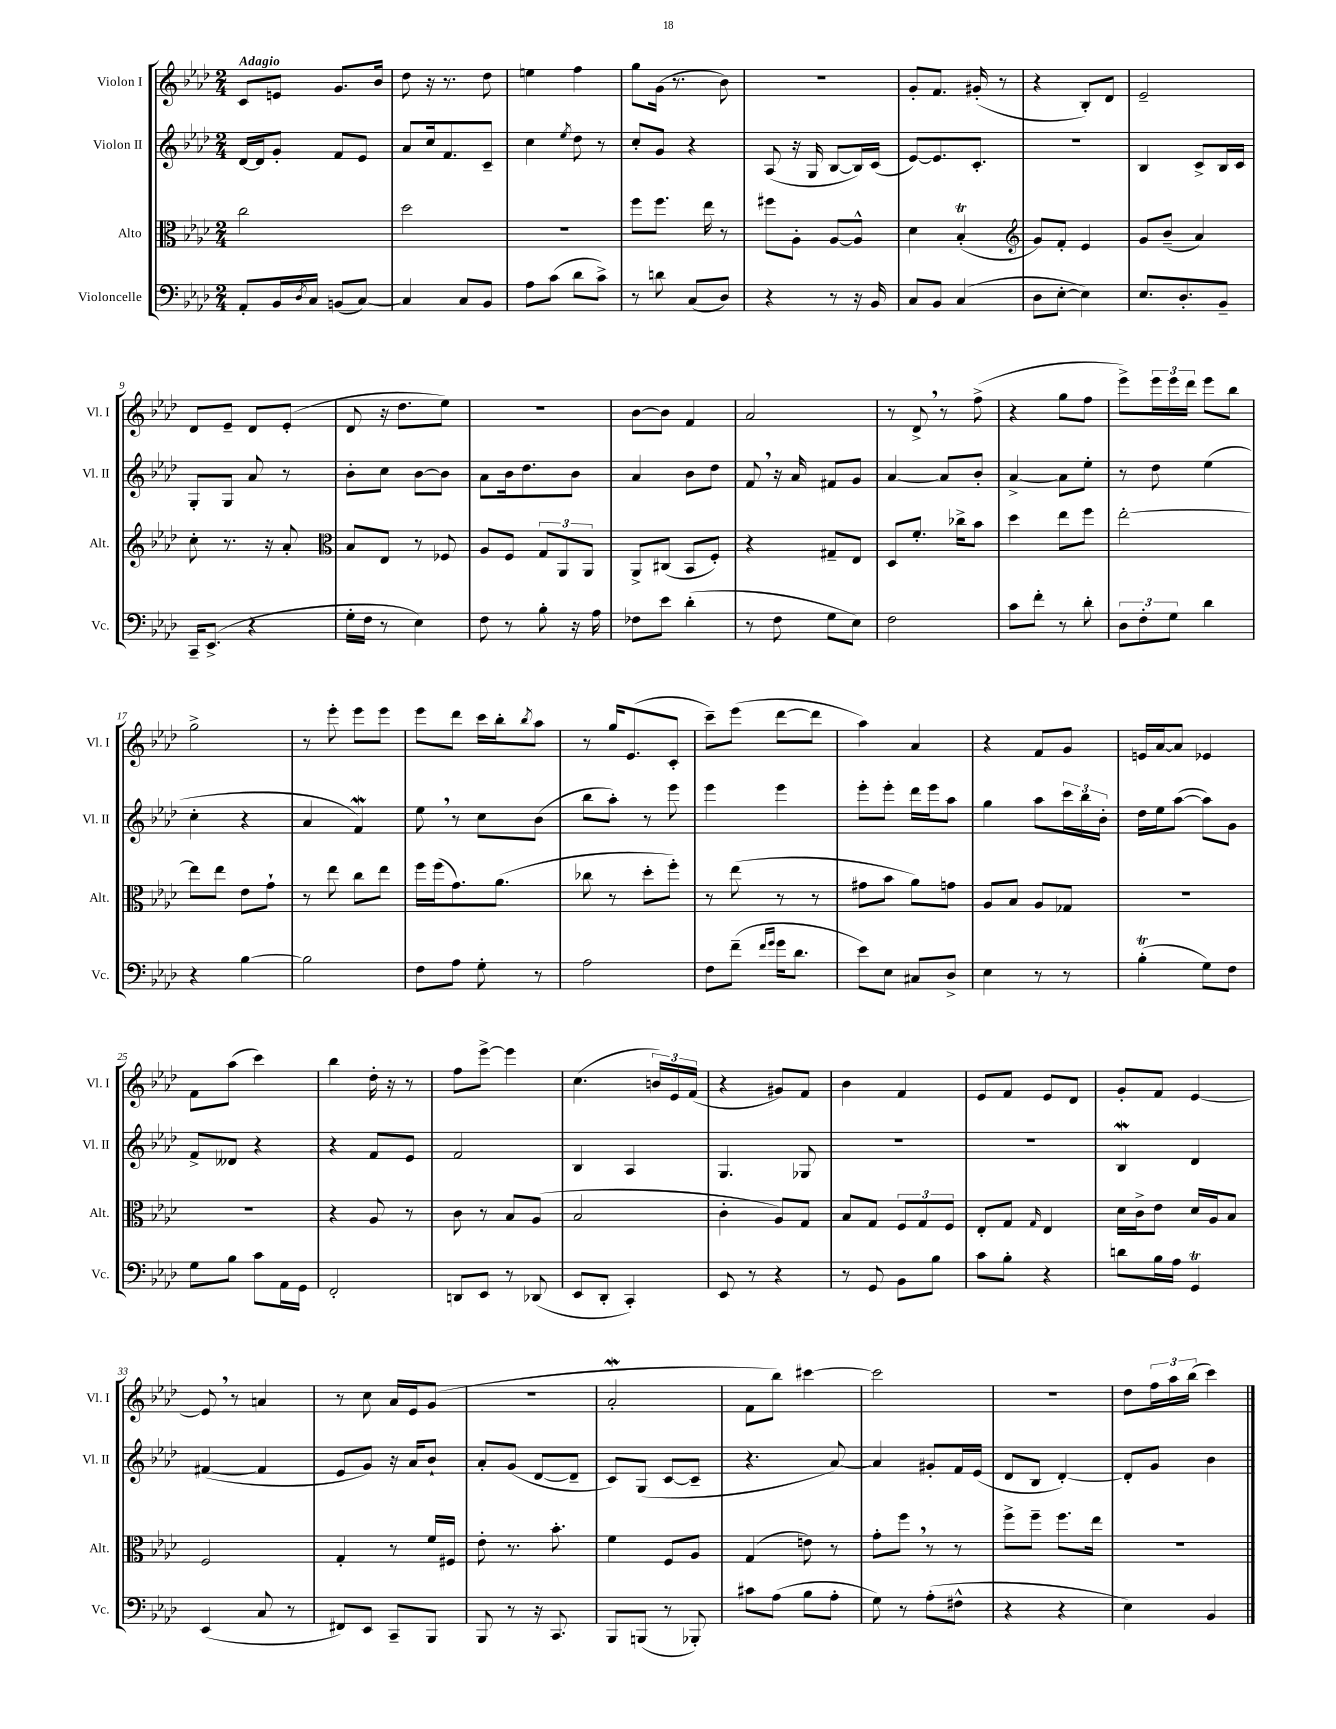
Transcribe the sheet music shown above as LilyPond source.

<<
\new StaffGroup <<
\new Staff = "s0" \with { instrumentName = "Violon I" shortInstrumentName = "Vl. I" } {
    \clef treble \key aes \major \numericTimeSignature \time 2/4 \tempo "Adagio"
    c'8 e'8 g'8. bes'16 |
    des''8 r16 r8. des''8 |
    e''4 f''4 |
    g''8 g'16( r8. bes'8) |
    R2 |
    g'8-. f'8. gis'16-.( r8 |
    r4 bes8-.) des'8 |
    ees'2-- |
    des'8 ees'8-- des'8 ees'8-.( |
    des'8 r16 des''8. ees''8) |
    r2 |
    bes'8~ bes'8 f'4 |
    aes'2 |
    r8 des'8-> \breathe r8 f''8->( |
    r4 g''8 f''8 |
    ees'''8->) \tuplet 3/2 { ees'''16 ees'''16 des'''16 } ees'''8 bes''8 |
    g''2-> |
    r8 ees'''8-. ees'''8 ees'''8 |
    ees'''8 des'''8 c'''16 bes''16-. \acciaccatura { bes''8 } aes''8 |
    r8 g''16 ees'8.( c'8-. |
    c'''8--) ees'''8( des'''8~ des'''8 |
    aes''4) aes'4 |
    r4 f'8 g'8 |
    e'16 aes'16~ aes'8 ees'4 |
    f'8 aes''8( c'''4) |
    bes''4 des''16-. r16 r8 |
    f''8 ees'''8~-> ees'''4 |
    c''4.( \tuplet 3/2 { b'16) ees'16 f'16( } |
    r4 gis'8) f'8 |
    bes'4 f'4 |
    ees'8 f'8 ees'8 des'8 |
    g'8-. f'8 ees'4~ |
    ees'8 \breathe r8 a'4 |
    r8 c''8 aes'16 ees'16 g'8( |
    r2 |
    aes'2-.\mordent |
    f'8 bes''8) cis'''4~ |
    cis'''2 |
    r2 |
    des''8 \tuplet 3/2 { f''16 aes''16 bes''16( } c'''4) \bar "|." |
}
\new Staff = "s1" \with { instrumentName = "Violon II" shortInstrumentName = "Vl. II" } {
    \clef treble \key aes \major \numericTimeSignature \time 2/4
    des'16~ des'16 g'8-. f'8 ees'8 |
    aes'8 c''16 f'8. c'8-- |
    c''4 \acciaccatura { ees''8 } des''8 r8 |
    c''8-. g'8 r4 |
    aes8( r16 g16 bes8~ bes16) c'16( |
    ees'8~) ees'8. c'8.-. |
    r2 |
    bes4 c'8-> bes16 c'16 |
    g8-. g8 aes'8 r8 |
    bes'8-. c''8 bes'8~ bes'8 |
    aes'8 bes'16 des''8. bes'8 |
    aes'4 bes'8 des''8 |
    f'8 \breathe r16 aes'16 fis'8 g'8 |
    aes'4~ aes'8 bes'8-. |
    aes'4~-> aes'8 ees''8-. |
    r8 des''8 ees''4( |
    c''4-. r4 |
    aes'4 f'4\mordent) |
    ees''8 \breathe r8 c''8 bes'8( |
    bes''8 aes''8-.) r8 ees'''8 |
    ees'''4 ees'''4 |
    ees'''8-. ees'''8-. des'''16 ees'''16 aes''8 |
    g''4 aes''8 \tuplet 3/2 { c'''16 bes''16 bes'16-. } |
    des''16 ees''16 aes''8~( aes''8) g'8 |
    f'8-> deses'8 r4 |
    r4 f'8 ees'8 |
    f'2 |
    bes4 aes4 |
    g4. ges8 |
    R2 |
    R2 |
    bes4\mordent des'4 |
    fis'4~( fis'4 |
    ees'8 g'8) r16 aes'16 bes'8-! |
    aes'8-. g'8( des'8~ des'8-- |
    c'8) g8( c'8~ c'8-- |
    r4. aes'8~) |
    aes'4 gis'8-. f'16 ees'16( |
    des'8 bes8 des'4~-.) |
    des'8-. g'8 bes'4 \bar "|." |
}
\new Staff = "s2" \with { instrumentName = "Alto" shortInstrumentName = "Alt." } {
    \clef alto \key aes \major \numericTimeSignature \time 2/4
    c''2 |
    des''2 |
    r2 |
    f''8 f''8. ees''16 r8 |
    fis''8 aes8-. aes8~ aes8-^ |
    des'4 bes4-.\trill( |
    \clef treble g'8) f'8-. ees'4 |
    g'8 bes'8--( aes'4) |
    c''8-. r8. r16 aes'8-. |
    \clef alto bes8 ees8 r8 fes8 |
    aes8 f8 \tuplet 3/2 { g8 aes,8 aes,8 } |
    aes,8-> cis8( bes,8 f8-.) |
    r4 gis8-- ees8 |
    des8 f'8.-. ces''16-> bes'8 |
    des''4 ees''8 f''8 |
    ees''2~-. |
    ees''8 ees''8 ees'8 g'8-! |
    r8 ees''8 c''8 ees''8 |
    f''16 f''16( g'8.) aes'8.( |
    ces''8 r8 des''8-. f''8-.) |
    r8 ees''8( r8 r8 |
    gis'8 bes'8 aes'8) g'8 |
    aes8 bes8 aes8 ges8 |
    R2 |
    r2 |
    r4 aes8 r8 |
    c'8 r8 bes8 aes8( |
    bes2 |
    c'4-. aes8) g8 |
    bes8 g8 \tuplet 3/2 { f8 g8 f8 } |
    ees8-. g8 \grace { g16 } ees4 |
    des'16 c'16-> ees'8 des'16 aes16 bes8 |
    f2 |
    g4-. r8 f'16 fis16 |
    ees'8-. r8. bes'8.-. |
    f'4 f8 aes8 |
    g4( e'8) r8 |
    g'8-. f''8 \breathe r8 r8 |
    f''8-> f''8-- f''8. ees''16 |
    R2 \bar "|." |
}
\new Staff = "s3" \with { instrumentName = "Violoncelle" shortInstrumentName = "Vc." } {
    \clef bass \key aes \major \numericTimeSignature \time 2/4
    aes,8-. bes,16 \acciaccatura { des8 } c16 b,8( c8~) |
    c4 c8 bes,8 |
    aes8 c'8( des'8 c'8->) |
    r8 d'8 c8( des8) |
    r4 r8 r16 bes,16 |
    c8 bes,8 c4( |
    des8 ees8~-. ees4) |
    ees8. des8.-. bes,8-- |
    c,16-- ees,8.->( r4 |
    g16-. f16 r8 ees4) |
    f8 r8 bes8-. r16 aes16 |
    fes8 ees'8 des'4-.( |
    r8 f8 g8 ees8) |
    f2 |
    c'8 f'8-. r8 des'8-. |
    \tuplet 3/2 { des8 f8-. g8 } des'4 |
    r4 bes4~ |
    bes2 |
    f8 aes8 g8-. r8 |
    aes2 |
    f8 f'8--( \grace { f'16 g'16 } g'16 des'8. |
    ees'8) ees8 cis8 des8-> |
    ees4 r8 r8 |
    bes4-.\trill( g8) f8 |
    g8 bes8 c'8 aes,16 g,16 |
    f,2-. |
    d,8 ees,8 r8 des,8( |
    ees,8 des,8-. c,4-.) |
    ees,8 r8 r4 |
    r8 g,8 bes,8 bes8 |
    c'8 bes8-. r4 |
    d'8 bes16 aes16 g,4\trill |
    ees,4( c8 r8 |
    fis,8) ees,8 c,8-- bes,,8 |
    bes,,8 r8 r16 c,8. |
    bes,,8 b,,8( r8 bes,,8-.) |
    cis'8 aes8( bes8 aes8-. |
    g8) r8 aes8-.( fis8-^ |
    r4 r4 |
    ees4) bes,4 \bar "|." |
}
>>
>>
